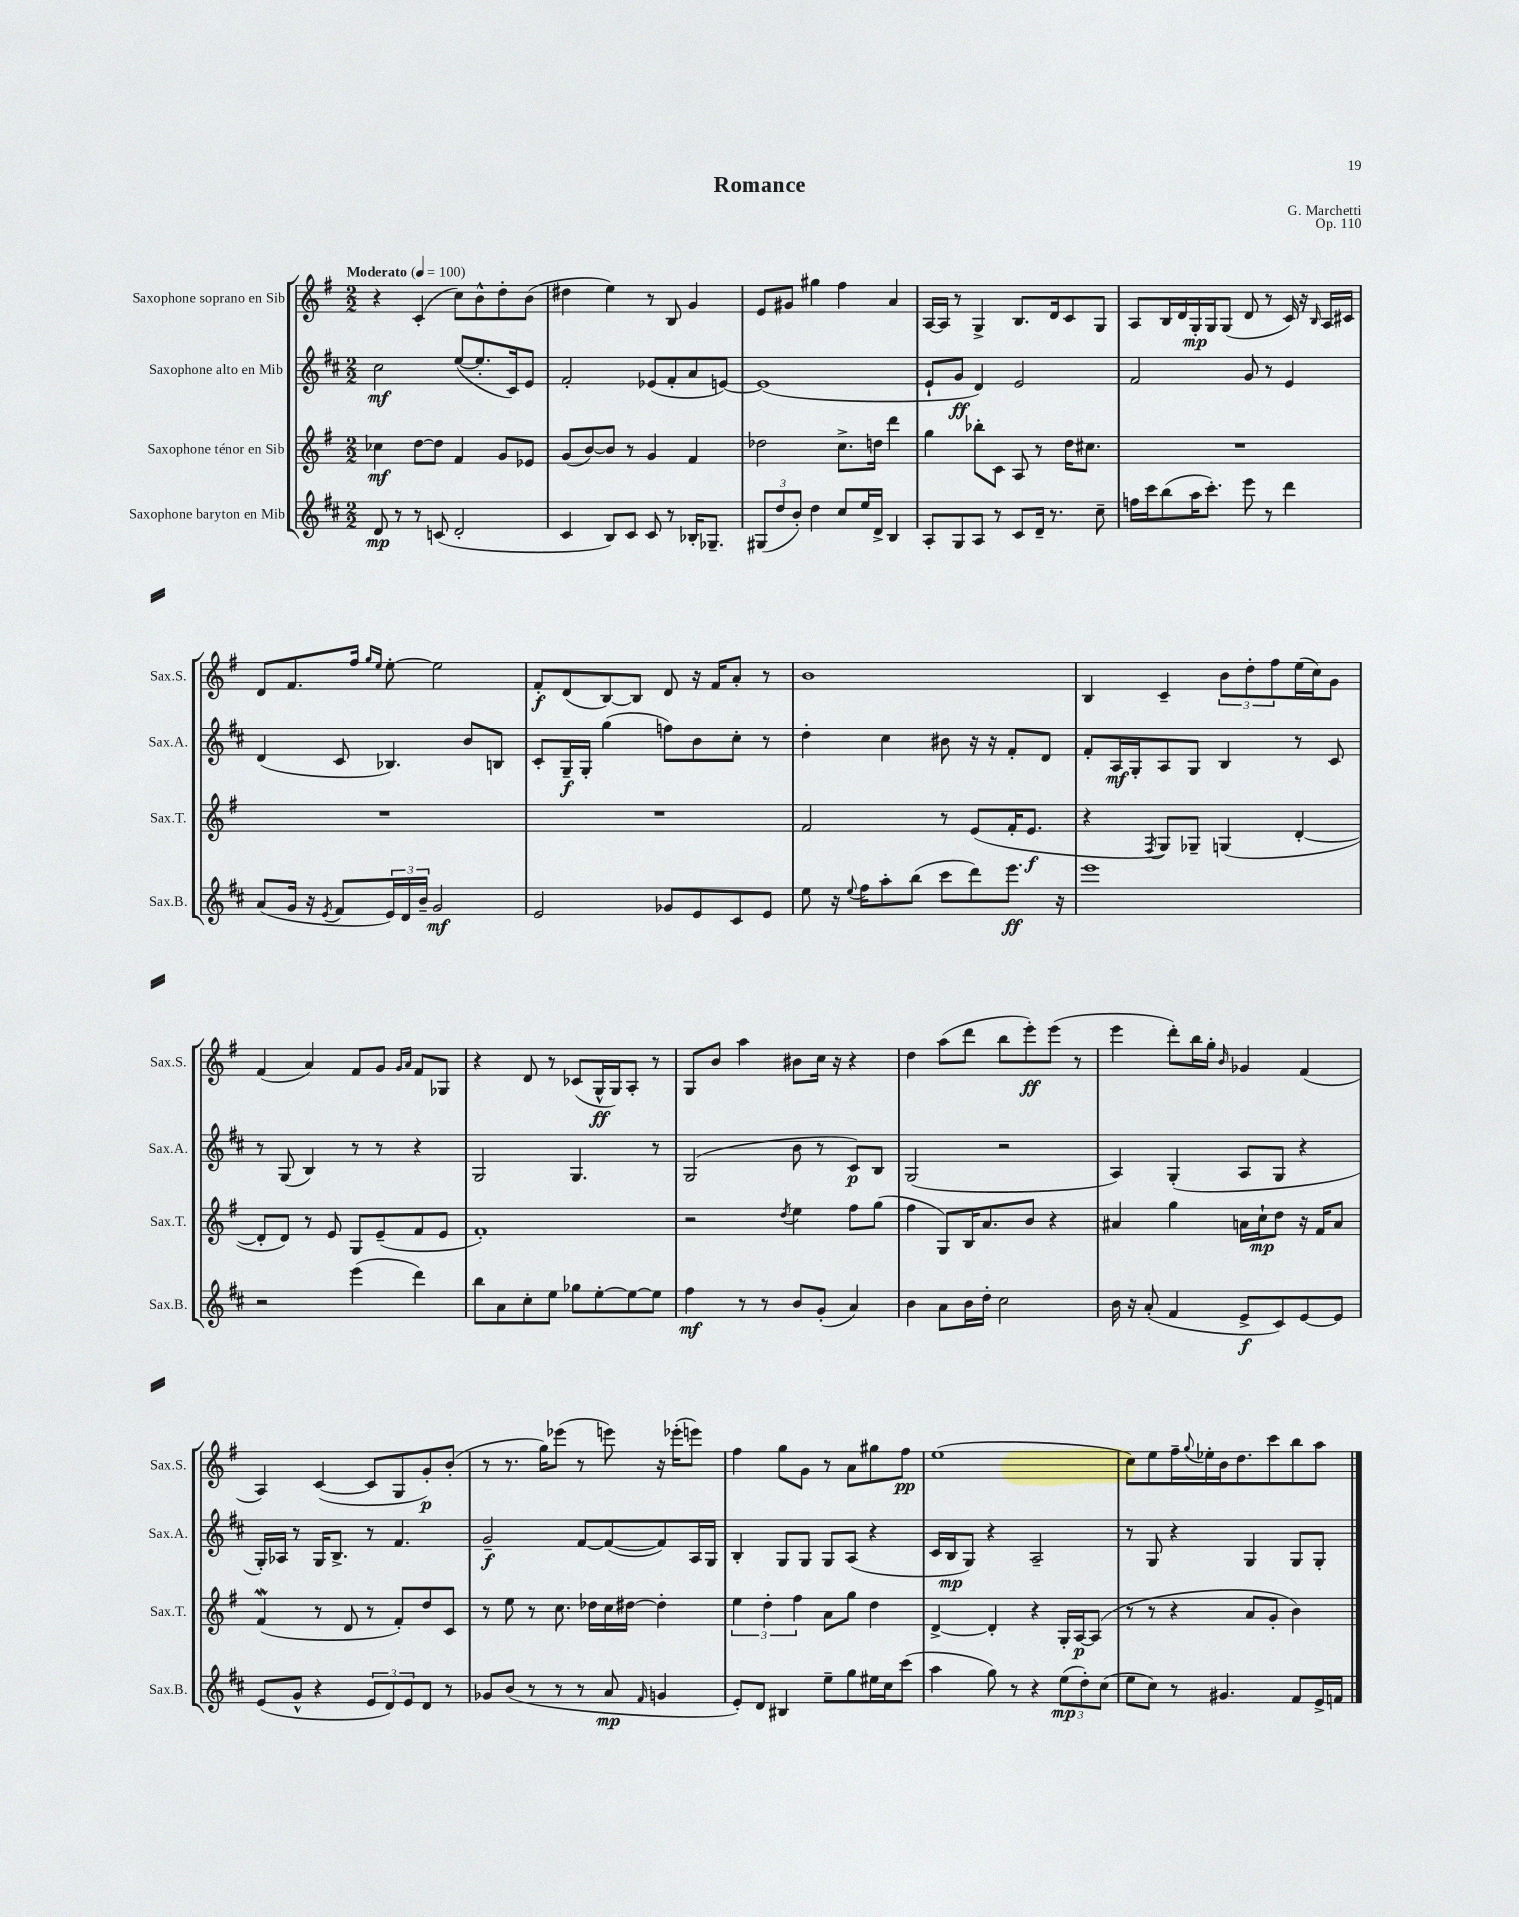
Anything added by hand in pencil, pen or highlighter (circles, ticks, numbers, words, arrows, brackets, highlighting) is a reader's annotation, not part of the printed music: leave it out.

**kern	**kern	**kern	**kern
*staff4	*staff3	*staff2	*staff1
*clefG2	*clefG2	*clefG2	*clefG2
*k[f#c#]	*k[f#]	*k[f#c#]	*k[f#]
*M2/2	*M2/2	*M2/2	*M2/2
*MM100	*MM100	*MM100	*MM100
8d	4cc-	2cc#	4r
8r	.	.	.
8r	[8dd	.	(4c'
(8c	8dd]	.	.
2d'	4f#	([8ee	8cc)
.	.	8.ee']	8b^^
.	8g	.	8dd'
.	.	16c#)	.
.	8e-	8e	(8b
=	=	=	=
4c#	(8g	2f#'	4dd#
.	[8b)	.	.
8B)	8b]	.	4ee)
8c#	8r	.	.
8c#	4g	(8e-	8r
8r	.	8f#'	8B
16B-'	4f#	8a	4g
8.G-~	.	.	.
.	.	[8e)	.
=	=	=	=
(12G#	2dd-	(1e]	8e
12dd	.	.	.
.	.	.	8g#
12b')	.	.	.
4dd	.	.	4gg#
8cc#	8.cc^	.	4ff#
16ee	.	.	.
16d^	16dd	.	.
4B	4ddd	.	4a
=	=	=	=
8A'	4gg	8e`	[16A
.	.	.	16A]
8G	.	8g	8r
8A	8bb-'	4d)	4G^
8r	8c	.	.
8c#	8A	2e	8.B
16d~	8r	.	.
8.r	.	.	16d
.	16dd	.	8c
.	8.cc#	.	.
8cc#~	.	.	8G
=	=	=	=
16ff	1r	2f#	8A
16ccc#	.	.	.
(8bb	.	.	16B
.	.	.	16d
16aa	.	.	16G'
8.ccc#')	.	.	16G
.	.	.	(8G
8eee	.	8g	8d
8r	.	8r	8r
4ddd	.	4e	16c)
.	.	.	16r
.	.	.	16qqB
.	.	.	16A
.	.	.	16c#
=	=	=	=
(8a	1r	(4d	8d
16g	.	.	8.f#
16r	.	.	.
8qe	.	.	.
8f#	.	8c#	.
.	.	.	16ff#
.	.	.	16qqgg
.	.	.	16qqee
24e)	.	4.B-)	[8ee'
24d	.	.	.
24b~	.	.	.
2g	.	.	2ee]
.	.	8b	.
.	.	8B	.
=	=	=	=
2e	1r	8c#'	8f#'
.	.	16G~	(8d
.	.	16G'	.
.	.	(4gg	[8B)
.	.	.	8B]
8g-	.	8ff)	8d
8e	.	8b	16r
.	.	.	16f#
8c#	.	8cc#'	8a'
8e	.	8r	8r
=	=	=	=
8ee	2f#	4dd'	1b
16r	.	.	.
8qqee	.	.	.
16ff#	.	.	.
8aa'	.	4cc#	.
(8bb	.	.	.
8ccc#	8r	8b#	.
8ddd)	(8e	16r	.
.	.	16r	.
8.eee	16f#'	8f#'	.
.	8.e	.	.
.	.	8d	.
16r	.	.	.
=	=	=	=
1eee	4r	8f#'	4B
.	.	16A	.
.	.	16G'	.
.	8qF#	.	.
.	8G)	8A	4c~
.	8G-~	8G	.
.	(4G	4B	12b
.	.	.	12dd'
.	.	.	12ff#
.	[4d'	8r	(16ee
.	.	.	16cc)
.	.	8c#	8g
=	=	=	=
2r	8d']	8r	(4f#
.	8d)	(8G	.
.	8r	4B)	4a)
.	8e	.	.
(4eee	8G	8r	8f#
.	(8e~	8r	8g
.	.	.	16qqg
.	.	.	16qqa
4ddd)	8f#	4r	8f#
.	8e	.	8G-
=	=	=	=
8bb	1f#')	2G	4r
8a	.	.	.
8cc#'	.	.	8d
8ee	.	.	8r
8gg-	.	4.G	(8c-
[8ee'	.	.	16G^^
.	.	.	16G)
8ee_	.	.	8A'
8ee]	.	8r	8r
=	=	=	=
4ff#	2r	(2G	8G
.	.	.	8b
8r	.	.	4aa
8r	.	.	.
.	8qdd	.	.
8b	4ee	8b	8b#
(8g'	.	8r	16cc
.	.	.	16r
4a)	8ff#	8c#)	4r
.	(8gg	8B	.
=	=	=	=
4b	4ff#	(2G	4dd
8a	8G)	.	(8aa
16b	16B	.	8ddd
16dd'	8.a	.	.
2cc#	.	2r	8bb
.	8b	.	8eee')
.	4r	.	(8eee
.	.	.	8r
=	=	=	=
16b	4a#	4A)	4eee
16r	.	.	.
(8a'	.	.	.
4f#	4gg	(4G'	8ddd')
.	.	.	16bb
.	.	.	16gg'
.	.	.	16qqb
8e^	16a	8A	4g-
.	16cc`	.	.
8c#)	8dd	8G	.
[8e	16r	4r	(4f#
.	16f#	.	.
8e]	8a	.	.
=	=	=	=
(8e	(4f#	16G')	4A)
.	.	16A-	.
8g^^	.	8r	.
4r	8r	16G	([4c
.	.	8.B^	.
.	8d	.	.
12e	8r	8r	8c]
12d)	.	.	.
.	8f#')	4.f#	8G
12e	.	.	.
8d	8dd	.	8g')
8r	8c	.	(8b'
=	=	=	=
8g-	8r	2g~	8r
(8b	8ee	.	8.r
8r	8r	.	.
.	.	.	16gg)
8r	8.cc	.	(8eee-
8r	.	[8f#	8r
.	16dd-	.	.
8a	16cc	(8f#_	8eee)
.	[16dd#	.	.
16qqf#	.	.	.
4g	4dd#']	8f#])	16r
.	.	.	(16eee-'
.	.	16A	8eee)
.	.	16G	.
=	=	=	=
8e')	6ee	4B'	4ff#
8d	.	.	.
.	6dd'	.	.
4B#	.	8G	8gg
.	6ff#	.	.
.	.	8G	8g
8ee~	8a	8G	8r
8gg	8gg	(8A	8a
16ee#	4dd	4r	8gg#
16cc#	.	.	.
(8ccc#	.	.	8ff#
=	=	=	=
4aa	[4d^	16c#	(1ee
.	.	16B	.
.	.	8G)	.
8gg)	4d']	4r	.
8r	.	.	.
4r	4r	2A~	.
(12ee	16G'	.	.
.	[16A	.	.
12dd')	.	.	.
.	(8A]	.	.
(12cc#	.	.	.
=	=	=	=
8ee	8r	8r	8cc)
8cc#)	8r	8G	8ee
8r	4r	4r	16ff#~
.	.	.	8qqgg
.	.	.	16ee-'
4.g#	.	.	16b
.	.	.	8.dd
.	8a	4G	.
.	8g'	.	8ccc
8f#	4b)	8G	8bb
16e^	.	8G'	8aa
16f	.	.	.
==	==	==	==
*-	*-	*-	*-
